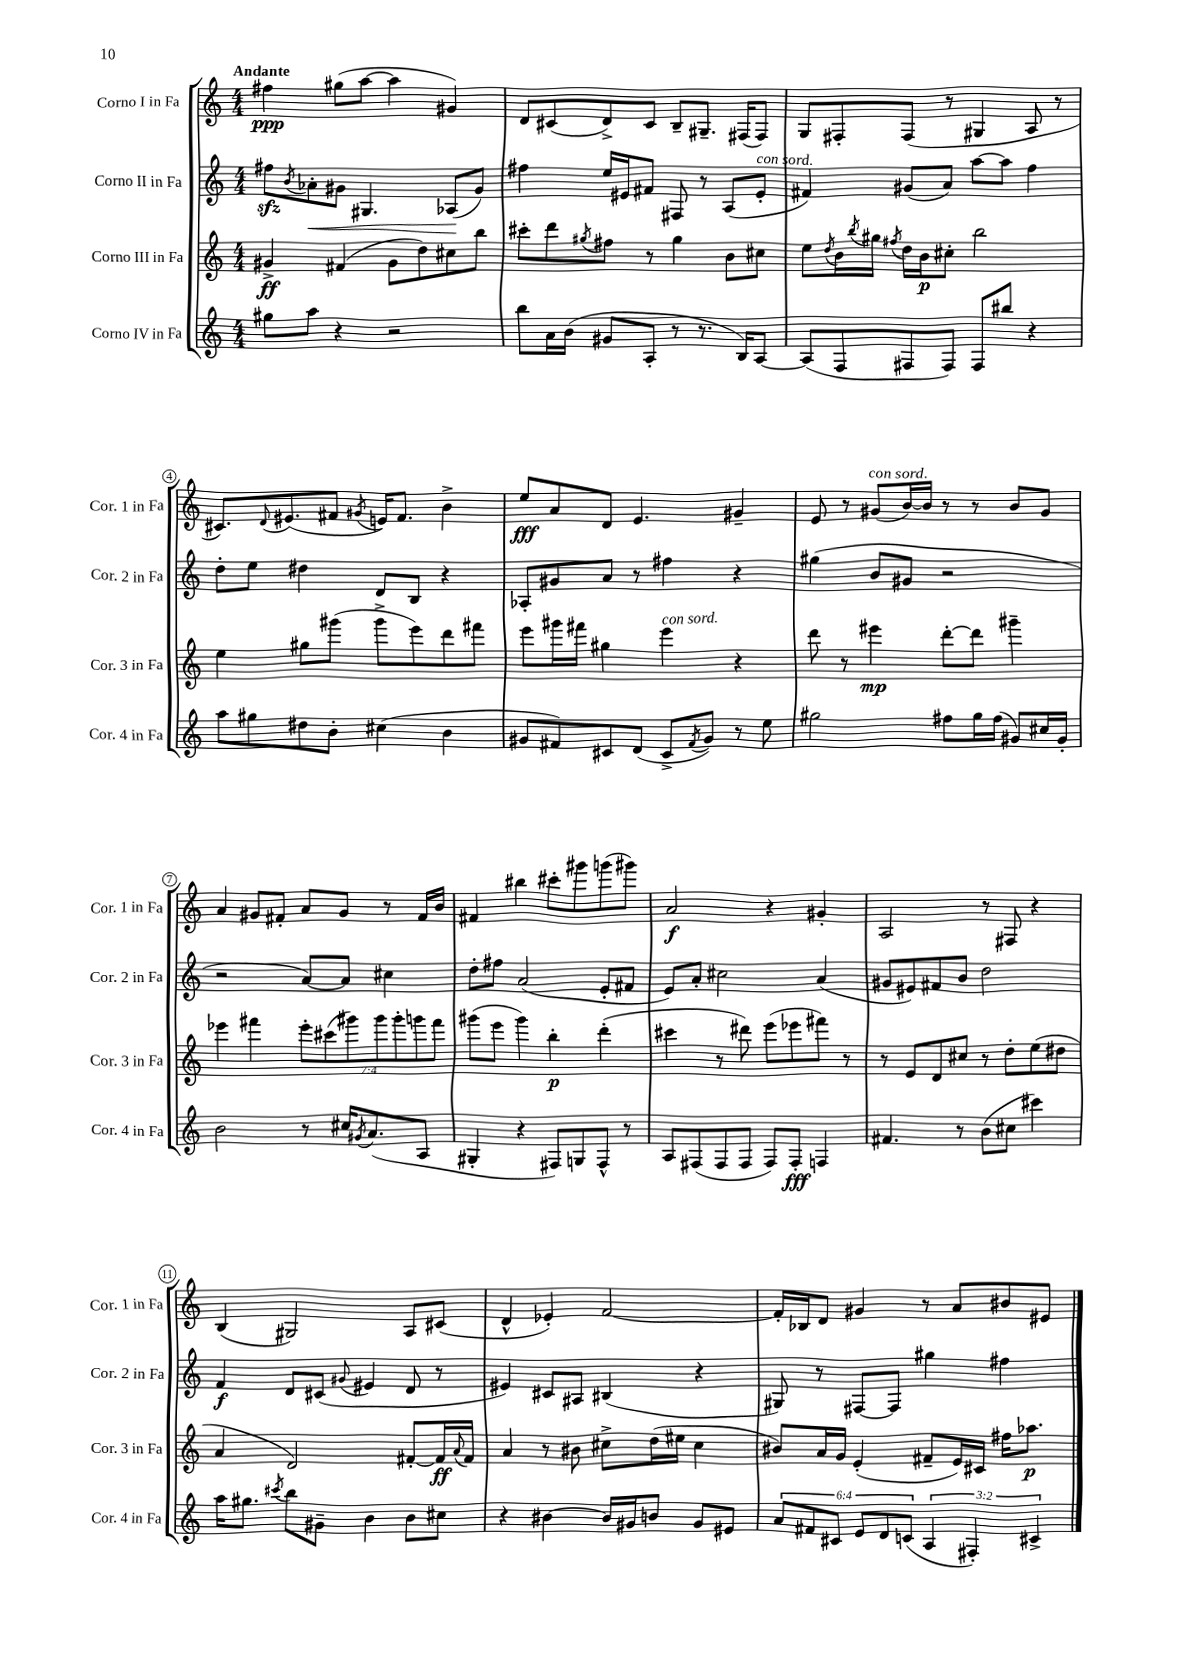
<<
\new StaffGroup <<
\new Staff = "s0" \with { instrumentName = "Corno I in Fa" shortInstrumentName = "Cor. 1 in Fa" } {
    \clef treble \key c \major \numericTimeSignature \time 4/4 \tempo "Andante"
    fis''4\ppp gis''8( a''8~ a''4 gis'4) |
    d'8 cis'8( d'8->) cis'8 b8-- gis8.-- fis16( fis8) |
    g8 fis8-. fis8( r8 gis4 a8 r8 |
    cis'8.) \appoggiatura { d'8 } eis'8.( fis'8 \acciaccatura { gis'8 } e'16) fis'8. b'4-> |
    e''8\fff a'8 d'8 e'4. gis'4-- |
    e'8 r8 gis'8^\markup { \italic "con sord." }( b'16~) b'16 r8 r8 b'8 gis'8 |
    a'4 gis'8 fis'8-. a'8 gis'8 r8 fis'16 b'16 |
    fis'4 bis''4 cis'''8-. gis'''8 g'''8( gis'''8) |
    a'2\f r4 gis'4-. |
    a2 r8 fis8 r4 |
    b4( gis2) a8 cis'8( |
    d'4-^ ees'4-.) f'2~ |
    f'16-. bes16 d'8 gis'4 r8 a'8 bis'8 eis'8 \bar "|." |
}
\new Staff = "s1" \with { instrumentName = "Corno II in Fa" shortInstrumentName = "Cor. 2 in Fa" } {
    \clef treble \key c \major \numericTimeSignature \time 4/4
    fis''8\sfz \acciaccatura { b'8 } aes'8-.\< gis'8 gis4. aes8\!( gis'8) |
    fis''4 e''16 eis'16 fis'8 fis8 r8 a8( eis'8-.^\markup { \italic "con sord." } |
    fis'4) gis'8( a'8) a''8~ a''8 f''4 |
    d''8-. e''8 dis''4 d'8 b8 r4 |
    aes8-. gis'8 a'8 r8 fis''4 r4 |
    gis''4( b'8 gis'8 r2 |
    r2 a'8~) a'8 cis''4 |
    d''8-. fis''8 a'2( e'8-. fis'8 |
    e'8) a'8-. cis''2 a'4( |
    gis'8 eis'8) fis'8 b'8 d''2 |
    f'4\f d'8 cis'8( \appoggiatura { gis'8 } eis'4 d'8 r8 |
    eis'4) cis'8 ais8 bis4( r4 |
    gis8) r8 fis8~ fis8 gis''4 fis''4 \bar "|." |
}
\new Staff = "s2" \with { instrumentName = "Corno III in Fa" shortInstrumentName = "Cor. 3 in Fa" } {
    \clef treble \key c \major \numericTimeSignature \time 4/4 \override Staff.TupletNumber.text = #tuplet-number::calc-fraction-text
    gis'4->\ff fis'4( gis'8 d''8) cis''8 b''8 |
    cis'''8-. d'''8 \acciaccatura { gis''8 } fis''8 r8 gis''4 b'8 cis''8 |
    e''8 \acciaccatura { d''8 } b'16 \acciaccatura { b''8 } gis''16 \acciaccatura { fis''8 } d''16 b'16\p cis''8-. b''2 |
    e''4 gis''8 gis'''8( gis'''8-> e'''8) d'''8 fis'''8 |
    e'''8 gis'''16 fis'''16 gis''4 e'''4^\markup { \italic "con sord." } r4 |
    d'''8 r8 eis'''4\mp d'''8~-. d'''8 gis'''4-- |
    ees'''4 fis'''4 \tuplet 7/4 { ees'''8-. cis'''8( gis'''8) gis'''8 gis'''8-. g'''8 fis'''8 } |
    gis'''8( e'''8 gis'''4) b''4-.\p d'''4-.( |
    cis'''4 r8 dis'''8) e'''8( ees'''8 fis'''8) r8 |
    r8 e'8 d'8 cis''8 r8 d''8-. e''8( dis''8 |
    a'4 d'2) fis'8~-. fis'16\ff \appoggiatura { a'8 } fis'16 |
    a'4 r8 bis'8 cis''8-> d''16( eis''16 cis''4 |
    bis'8) a'16 g'16 e'4-.( fis'8-- e'16) cis'16 fis''16 aes''8.\p \bar "|." |
}
\new Staff = "s3" \with { instrumentName = "Corno IV in Fa" shortInstrumentName = "Cor. 4 in Fa" } {
    \clef treble \key c \major \numericTimeSignature \time 4/4 \override Staff.TupletNumber.text = #tuplet-number::calc-fraction-text
    gis''8 a''8 r4 r2 |
    b''8 a'16 b'16( gis'8 a8-. r8 r8. b16) a8~ |
    a8( f8 fis8 fis8) fis8 bis''8 r4 |
    a''8 gis''8 dis''8 b'8-. cis''4( b'4 |
    gis'8 fis'8) cis'8 d'8( cis'8-> \acciaccatura { fis'8 } gis'8) r8 e''8 |
    gis''2 fis''8 gis''16 fis''16( gis'8) cis''16 gis'16-. |
    b'2 r8 cis''16 \acciaccatura { gis'8 } a'8.( a8 |
    gis4-. r4 fis8) g8 fis8-^ r8 |
    a8 fis8( fis8 fis8 fis8) fis8-.\fff f4 |
    fis'4. r8 b'8( cis''8 cis'''4) |
    a''16 gis''8. \acciaccatura { cis'''8 } b''8 gis'8-- b'4 b'8 cis''8 |
    r4 bis'4~ bis'16 gis'16 b'8 gis'8 eis'8 |
    \tuplet 6/4 { a'8 fis'8 cis'8 e'8 d'8 c'8( } \tuplet 3/2 { a4 fis4-.) cis'4-> } \bar "|." |
}
>>
>>
\layout { \context { \Score \override BarNumber.stencil = #(make-stencil-circler 0.1 0.3 ly:text-interface::print) } }
